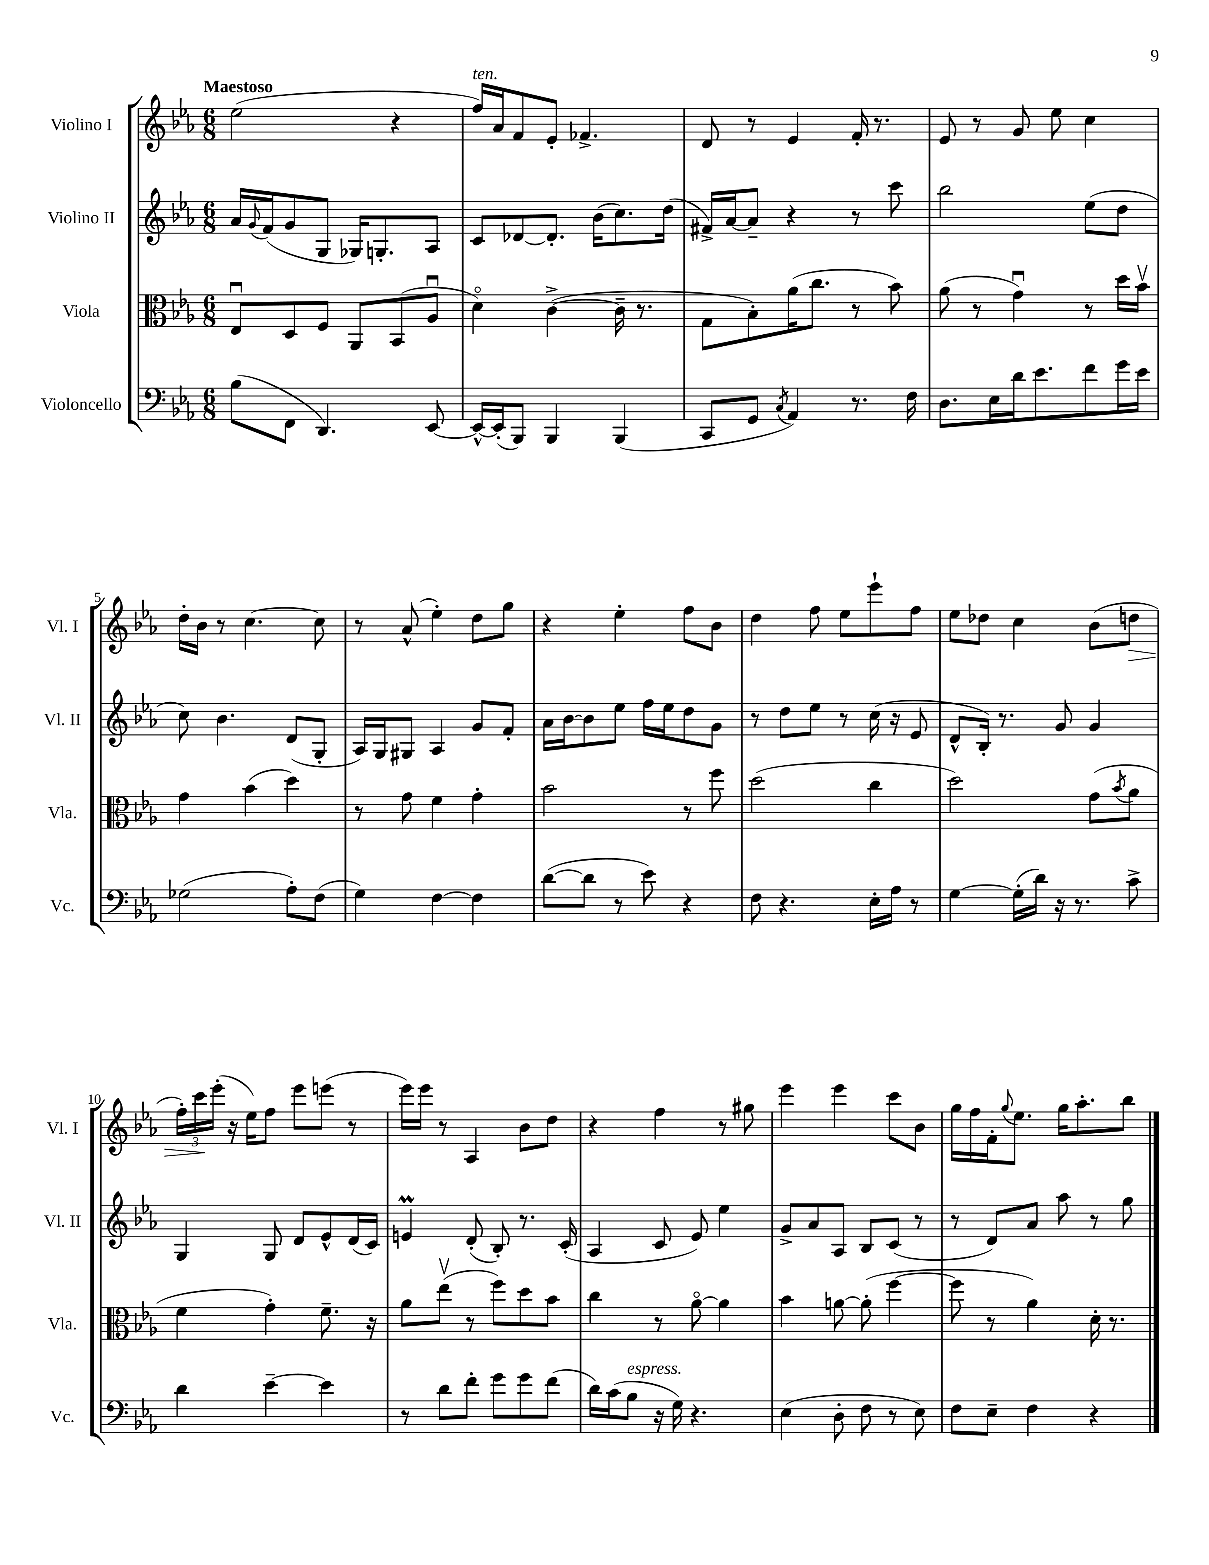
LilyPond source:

<<
\new StaffGroup <<
\new Staff = "s0" \with { instrumentName = "Violino I" shortInstrumentName = "Vl. I" } {
    \clef treble \key ees \major \numericTimeSignature \time 6/8 \tempo "Maestoso"
    ees''2( r4 |
    f''16^\markup { \italic "ten." }) aes'16 f'8 ees'8-. fes'4.-> |
    d'8 r8 ees'4 f'16-. r8. |
    ees'8 r8 g'8 ees''8 c''4 |
    d''16-. bes'16 r8 c''4.~ c''8 |
    r8 aes'8-^( ees''4-.) d''8 g''8 |
    r4 ees''4-. f''8 bes'8 |
    d''4 f''8 ees''8 ees'''8-! f''8 |
    ees''8 des''8 c''4 bes'8( d''8\> |
    \tuplet 3/2 { f''16-.) c'''16\! ees'''16-.( } r16 ees''16) f''8 ees'''8 e'''8( r8 |
    ees'''16) ees'''16 r8 aes4 bes'8 d''8 |
    r4 f''4 r8 gis''8 |
    ees'''4 ees'''4 c'''8 bes'8 |
    g''16 f''16 f'16-. \appoggiatura { g''8 } ees''8. g''16 aes''8.-. bes''8 \bar "|." |
}
\new Staff = "s1" \with { instrumentName = "Violino II" shortInstrumentName = "Vl. II" } {
    \clef treble \key ees \major \numericTimeSignature \time 6/8
    aes'16 \appoggiatura { g'8 } f'16( g'8 g8 ges16) g8.-. aes8 |
    c'8 des'8~ des'8.-. bes'16( c''8.) d''16( |
    fis'16->) aes'16~ aes'8-- r4 r8 c'''8 |
    bes''2 ees''8( d''8 |
    c''8) bes'4. d'8( g8-. |
    aes16) g16 gis8 aes4 g'8 f'8-. |
    aes'16 bes'16~ bes'8 ees''8 f''16 ees''16 d''8 g'8 |
    r8 d''8 ees''8 r8 c''16( r16 ees'8 |
    d'8-^ bes16-.) r8. g'8 g'4 |
    g4 g8 d'8 ees'8-^ d'16( c'16) |
    e'4\prall d'8-.( bes8-.) r8. c'16-.( |
    aes4 c'8 ees'8) ees''4 |
    g'8-> aes'8 aes8 bes8 c'8( r8 |
    r8 d'8) aes'8 aes''8 r8 g''8 \bar "|." |
}
\new Staff = "s2" \with { instrumentName = "Viola" shortInstrumentName = "Vla." } {
    \clef alto \key ees \major \numericTimeSignature \time 6/8
    ees8\downbow d8 f8 aes,8 bes,8( aes8\downbow |
    d'4\flageolet) c'4~->( c'16-- r8. |
    g8 bes8-.) aes'16( c''8. r8 bes'8) |
    aes'8( r8 g'4\downbow) r8 d''16 bes'16\upbow |
    g'4 bes'4( d''4) |
    r8 g'8 f'4 g'4-. |
    bes'2 r8 f''8 |
    d''2( c''4 |
    d''2) g'8( \acciaccatura { bes'8 } aes'8 |
    f'4 g'4-.) f'8.-- r16 |
    aes'8 ees''8\upbow( r8 f''8) d''8 bes'8 |
    c''4 r8 aes'8~\flageolet aes'4 |
    bes'4 a'8~ a'8-.( f''4~ |
    f''8 r8 aes'4) d'16-. r8. \bar "|." |
}
\new Staff = "s3" \with { instrumentName = "Violoncello" shortInstrumentName = "Vc." } {
    \clef bass \key ees \major \numericTimeSignature \time 6/8
    bes8( f,8 d,4.) ees,8~ |
    ees,16~-^ ees,16-.( bes,,8) bes,,4 bes,,4( |
    c,8 g,8 \acciaccatura { c8 } aes,4) r8. f16 |
    d8. ees16 d'16 ees'8. f'8 g'16 ees'16 |
    ges2( aes8-.) f8( |
    g4) f4~ f4 |
    d'8~( d'8 r8 ees'8) r4 |
    f8 r4. ees16-. aes16 r8 |
    g4~ g16-.( d'16) r16 r8. c'8-> |
    d'4 ees'4~-- ees'4 |
    r8 d'8 f'8-. g'8 g'8 f'8( |
    d'16) c'16( bes8^\markup { \italic "espress." } r16 g16) r4. |
    ees4( d8-. f8 r8 ees8) |
    f8 ees8-- f4 r4 \bar "|." |
}
>>
>>
